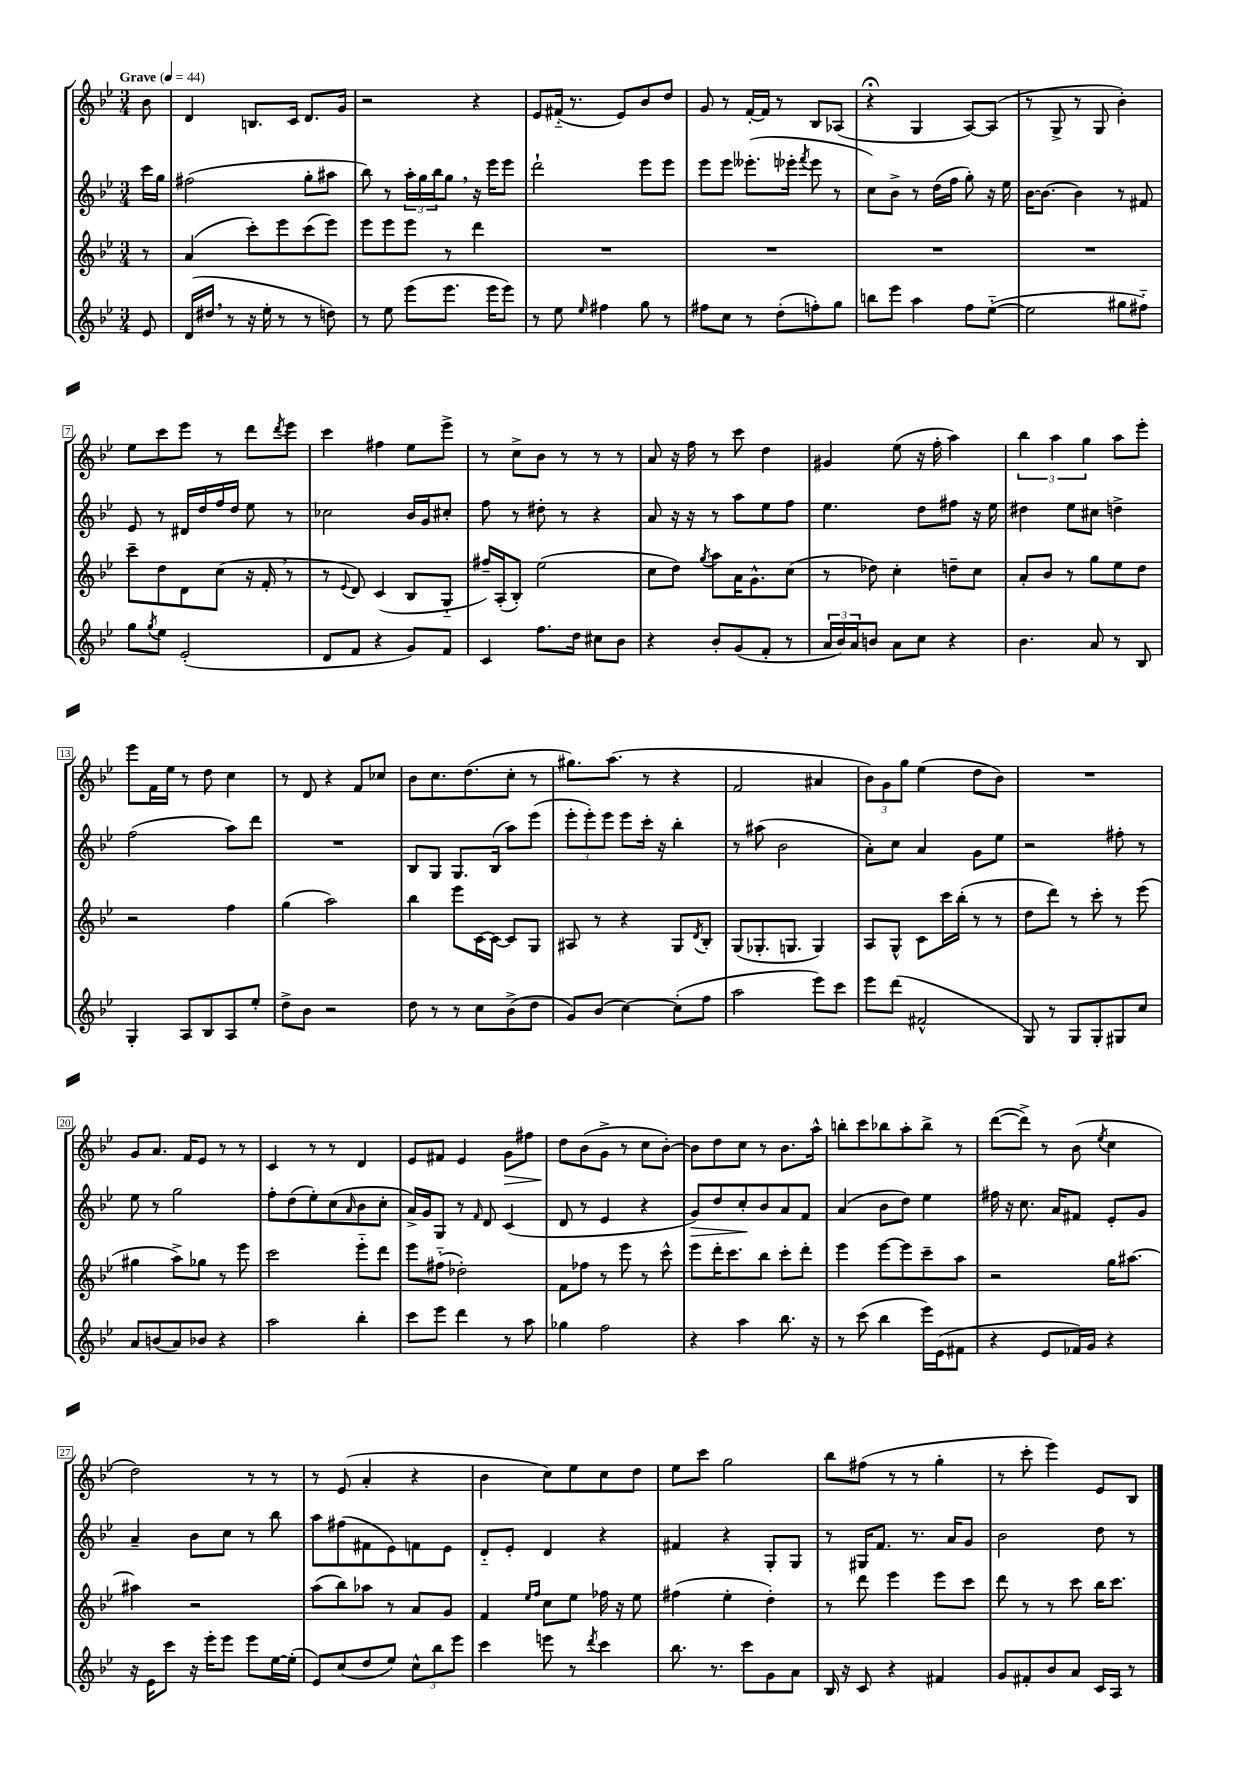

**kern	**kern	**kern	**kern
*staff4	*staff3	*staff2	*staff1
*clefG2	*clefG2	*clefG2	*clefG2
*k[b-e-]	*k[b-e-]	*k[b-e-]	*k[b-e-]
*M3/4	*M3/4	*M3/4	*M3/4
*MM44	*MM44	*MM44	*MM44
8e-/	8r	16ccc\LL	8b-\
.	.	16gg\JJ	.
=	=	=	=
(16d/LL	(4a/	(2ff#\	4d/
16dd#/JJ	.	.	.
8r	.	.	.
16r	8ccc'\L)	.	8.B/L
16ee-'\	.	.	.
8r	8eee-\	.	.
.	.	.	16c/Jk
8r	(8ccc\	8gg'\L	8.d/L
8dd\)	8eee-\J)	8aa#\J	.
.	.	.	16g/Jk
=	=	=	=
8r	8eee-\L	8bb-\)	2r
8ee-\	8eee-\	8r	.
(8eee-\L	8eee-\J	24aa'\LL	.
.	.	24gg\	.
.	.	24bb-\J	.
8.eee-\J	8r	8gg\J	.
.	4ddd\	16r	4r
16eee-\LK	.	16eee-\LK	.
8eee-\J)	.	8eee-\J	.
=	=	=	=
8r	2.r	2ddd`\	8e-/L
8ee-\	.	.	(16f#'~/Jk
.	.	.	8.r
16qqee-/	.	.	.
4ff#\	.	.	.
.	.	.	8e-/L)
8gg\	.	8eee-\L	8b-/
8r	.	8eee-\J	8dd/J
=	=	=	=
8ff#\L	2.r	8eee-\L	8g/
8cc\J	.	8eee-\J	8r
8r	.	(8.eee--'\L	[16f'/LL
.	.	.	16f/]JJ
(8dd'\L	.	.	8r
.	.	16eee-'\Jk	.
.	.	8qfff/	.
8ff'\)	.	8eee-\	8B-/L
8gg\J	.	8r	(8A-/J
=	=	=	=
8bb\L	2.r	8cc\L)	4r;
8eee-\J	.	8b-^\J	.
4aa\	.	8r	4G/
.	.	(16dd\LL	.
.	.	16ff\JJ	.
8ff\L	.	8gg'\)	[8A/L)
([8ee-'~\J	.	16r	(8A/]J
.	.	16ee-\	.
=	=	=	=
2ee-\]	2.r	[16b-\LK	8r
.	.	8.b-\_J	.
.	.	.	8G^/
.	.	4b-\]	8r
.	.	.	8G/
8gg#\L	.	8r	4b-'\)
8ff#'~\J)	.	8f#/	.
=	=	=	=
8gg\L	8ccc~\L	8e-/	8ee-\L
8qgg/	.	.	.
8ee-\J	8dd\	8r	8ccc\
(2e-'/	8d\	16d#/LL	8eee-\J
.	.	16dd/	.
.	(8cc\J	16ff/	8r
.	.	16dd/JJ	.
.	16r	8ee-\	8ddd\L
.	16f'/	.	.
.	.	.	8qddd/
.	8r	8r	8eee-\J
=	=	=	=
8d/L	8r	2cc-\	4ccc\
.	8qqe-/	.	.
8f/J	8d/)	.	.
4r	(4c/	.	4ff#\
8g/L)	8B-/L	16b-/LL	8ee-\L
.	.	16g/J	.
8f/J	8G'~/J	8cc#'/J	8eee-^\J
=	=	=	=
4c/	16ff#~/LL)	8ff\	8r
.	(16A'/J	.	.
.	8B-'/J)	8r	8cc^\L
8.ff\L	(2ee-\	8dd#'\	8b-\J
.	.	8r	8r
16dd\Jk	.	.	.
8cc#\L	.	4r	8r
8b-\J	.	.	8r
=	=	=	=
4r	8cc\L	8a/	8a/
.	8dd\J)	16r	16r
.	.	16r	16ff\
.	8qgg/	.	.
8b-'/L	8aa\L	8r	8r
(8g/	16a\K	8aa\L	8ccc\
.	8.g^^\	.	.
8f'/J	.	8ee-\	4dd\
8r	(8cc\J	8ff\J	.
=	=	=	=
24a/LL	8r	4.ee-\	4g#/
24b-/)	.	.	.
24a/J	.	.	.
8b/J	8dd-\)	.	.
8a\L	4cc'\	.	(8ee-\
8cc\J	.	8dd\L	16r
.	.	.	16ff'\
4r	8dd~\L	8ff#\J	4aa\)
.	8cc\J	16r	.
.	.	16ee-\	.
=	=	=	=
4.b-\	8a'/L	4dd#\	6bb-\
.	8b-/J	.	.
.	.	.	6aa\
.	8r	8ee-\L	.
.	.	.	6gg\
8a/	8gg\L	8cc#\J	.
8r	8ee-\	4dd^\	8aa\L
8B-/	8dd\J	.	8eee-'\J
=	=	=	=
4G'/	2r	(2ff\	8eee-\L
.	.	.	16f\L
.	.	.	16ee-\JJ
8A/L	.	.	8r
8B-/	.	.	8dd\
8A/	4ff\	8aa\L)	4cc\
8ee-'/J	.	8ddd\J	.
=	=	=	=
8dd^\L	(4gg\	2.r	8r
8b-\J	.	.	8d/
2r	2aa\)	.	4r
.	.	.	8f/L
.	.	.	8cc-/J
=	=	=	=
8dd\	4bb-\	8B-/L	8b-\L
8r	.	8G/J	8.cc\
8r	8eee-\L	8.G/L	.
.	.	.	(8.dd\
8cc\L	[16c\L	.	.
.	16c\_JJ	(16B-/Jk	.
(8b-^\	8c/]L	8aa\L)	8cc'\J
8dd\J	8G/J	(8eee-\J	8r
=	=	=	=
8g/L)	8A#/	12eee-'\L	8.gg#\L)
.	.	12eee-'\)	.
(8b-/J	8r	.	.
.	.	12eee-\J	.
.	.	.	(8.aa\J
[4cc\)	4r	8eee-\L	.
.	.	16ccc'\Jk	8r
.	.	16r	.
(8cc'\]L	8G/L	4bb-'\	4r
.	8qd/	.	.
8ff\J	8B-'/J	.	.
=	=	=	=
2aa\	(8G/L	8r	2f/
.	8.G-'/	(8aa#\	.
.	.	2b-\	.
.	8.G/J	.	.
8eee-\L)	4G/)	.	4a#/
8ccc\J	.	.	.
=	=	=	=
8eee-\L	8A/L	8a'\L)	12b-\L)
.	.	.	12g\
(8ddd\J	8G^^/J	8cc\J	.
.	.	.	12gg\J
2f#^^/	8c\L	4a/	(4ee-\
.	16ccc\L	.	.
.	(16bb-'\JJ	.	.
.	8r	8g\L	8dd\L
.	8r	8ee-\J	8b-\J)
=	=	=	=
8G/)	8dd\L	2r	2.r
8r	8ddd\J)	.	.
8G/L	8r	.	.
8G'/	8ccc'\	.	.
8G#/	8r	8ff#'\	.
8cc/J	(8eee-\	8r	.
=	=	=	=
8a/L	4gg#\	8ee-\	8g/L
(8b/	.	8r	8.a/J
8a/)	8aa^\L)	2gg\	.
.	.	.	16f/LK
8b-/J	8gg-\J	.	8e-/J
4r	8r	.	8r
.	8eee-\	.	8r
=	=	=	=
2aa\	2ccc\	8ff'\L	4c/
.	.	(8dd\	.
.	.	8ee-'\)	8r
.	.	(8cc\	8r
.	.	16qqa/	.
4bb-'\	8eee-'~\L	8b-\	4d/
.	8ddd\J	8cc'\J	.
=	=	=	=
8ccc\L	8eee-\L	16a^/LL)	8e-/L
.	.	16g/J	.
8eee-\J	(8ff#'~\J	8G/J	8f#/J
4ddd\	2dd-'\)	8r	4e-/
.	.	16qqf/	.
.	.	8d/	.
8r	.	(4c/	8g\L
8aa\	.	.	8ff#\J
=	=	=	=
4gg-\	8f\L	8d/	8dd\L
.	8ff-\J	8r	(8b-\
2ff\	8r	4e-/	8g^\J
.	8eee-\	.	8r
.	8r	4r	8cc\L
.	8ccc^^\	.	[8b-'\J)
=	=	=	=
4r	8eee-\L	8g/L)	8b-\]L
.	16ddd'\K	8dd/	8dd\
.	8.ccc\	.	.
4aa\	.	8cc'/	8cc\J
.	8bb-\J	8b-/	8r
8.bb-\	8ccc'\L	8a/	8.b-\L
.	8ddd'\J	8f/J	.
16r	.	.	16aa^^\Jk
=	=	=	=
8r	4eee-\	(4a/	8bb'\L
(8ccc\	.	.	8ccc\
4bb-\	[8eee-\L	8b-\L	8bb-\
.	8eee-\]	8dd\J)	8aa'\
16eee-\LL)	8ccc~\	4ee-\	8bb-^\J
(16e-\J	.	.	.
8f#\J	8aa\J	.	8r
=	=	=	=
4r	2r	16ff#\	([8ddd\L
.	.	16r	.
.	.	8.cc\	8ddd^\]J)
8e-/L	.	.	8r
.	.	16a/LK	.
16f-/L)	.	8f#/J	(8b-\
16g/JJ	.	.	.
.	.	.	8qee-/
4r	16gg\LK	8e-'/L	4cc\
.	[8.aa#\J	.	.
.	.	8g/J	.
=	=	=	=
16r	4aa#\]	4a~/	2dd\)
16e-\LK	.	.	.
8ccc\J	.	.	.
16r	2r	8b-\L	.
16eee-'\LK	.	.	.
8eee-\J	.	8cc\J	.
8eee-\L	.	8r	8r
[16ee-\L	.	8bb-\	8r
(16ee-'\]JJ	.	.	.
=	=	=	=
8e-/L)	(8aa\L	8aa\L	8r
(8cc/	8bb-\)	(8ff#\	(8e-/
8dd/	8aa-\J	8f#\	4a'/
8ee-/J)	8r	8e-\)	.
12cc^^\L	8a/L	8f\	4r
12bb-\	.	.	.
.	8g/J	8e-\J	.
12eee-\J	.	.	.
=	=	=	=
4ccc\	4f/	8d'~/L	4b-\
.	.	8e-'/J	.
.	16qqee-/LL	.	.
.	16qqff/JJ	.	.
8eee\	8cc\L	4d/	8cc\L)
8r	8ee-\J	.	8ee-\
8qddd/	.	.	.
4ccc\	16ff-\	4r	8cc\
.	16r	.	.
.	8ee-\	.	8dd\J
=	=	=	=
8.bb-\	(4ff#\	4f#/	8ee-\L
.	.	.	8ccc\J
8.r	.	.	.
.	4ee-'\	4r	2gg\
8ccc\L	.	.	.
8g\	4dd'\)	8G'/L	.
8a\J	.	8G/J	.
=	=	=	=
16B-/	8r	8r	8bb-\L
16r	.	.	.
8c/	8ddd\	16G#/LK	(8ff#\J
.	.	8.f/J	.
4r	4eee-\	.	8r
.	.	8.r	8r
4f#/	8eee-\L	.	4gg'\
.	.	16a/LK	.
.	8ccc\J	8g/J	.
=	=	=	=
8g/L	8ddd\	2b-\	8r
8f#'/	8r	.	8ccc'\
8b-/	8r	.	4eee-\)
8a/J	8ccc\	.	.
16c/LL	16bb-\LK	8dd\	8e-/L
16A/JJ	8.ccc\J	.	.
8r	.	8r	8B-/J
==	==	==	==
*-	*-	*-	*-
